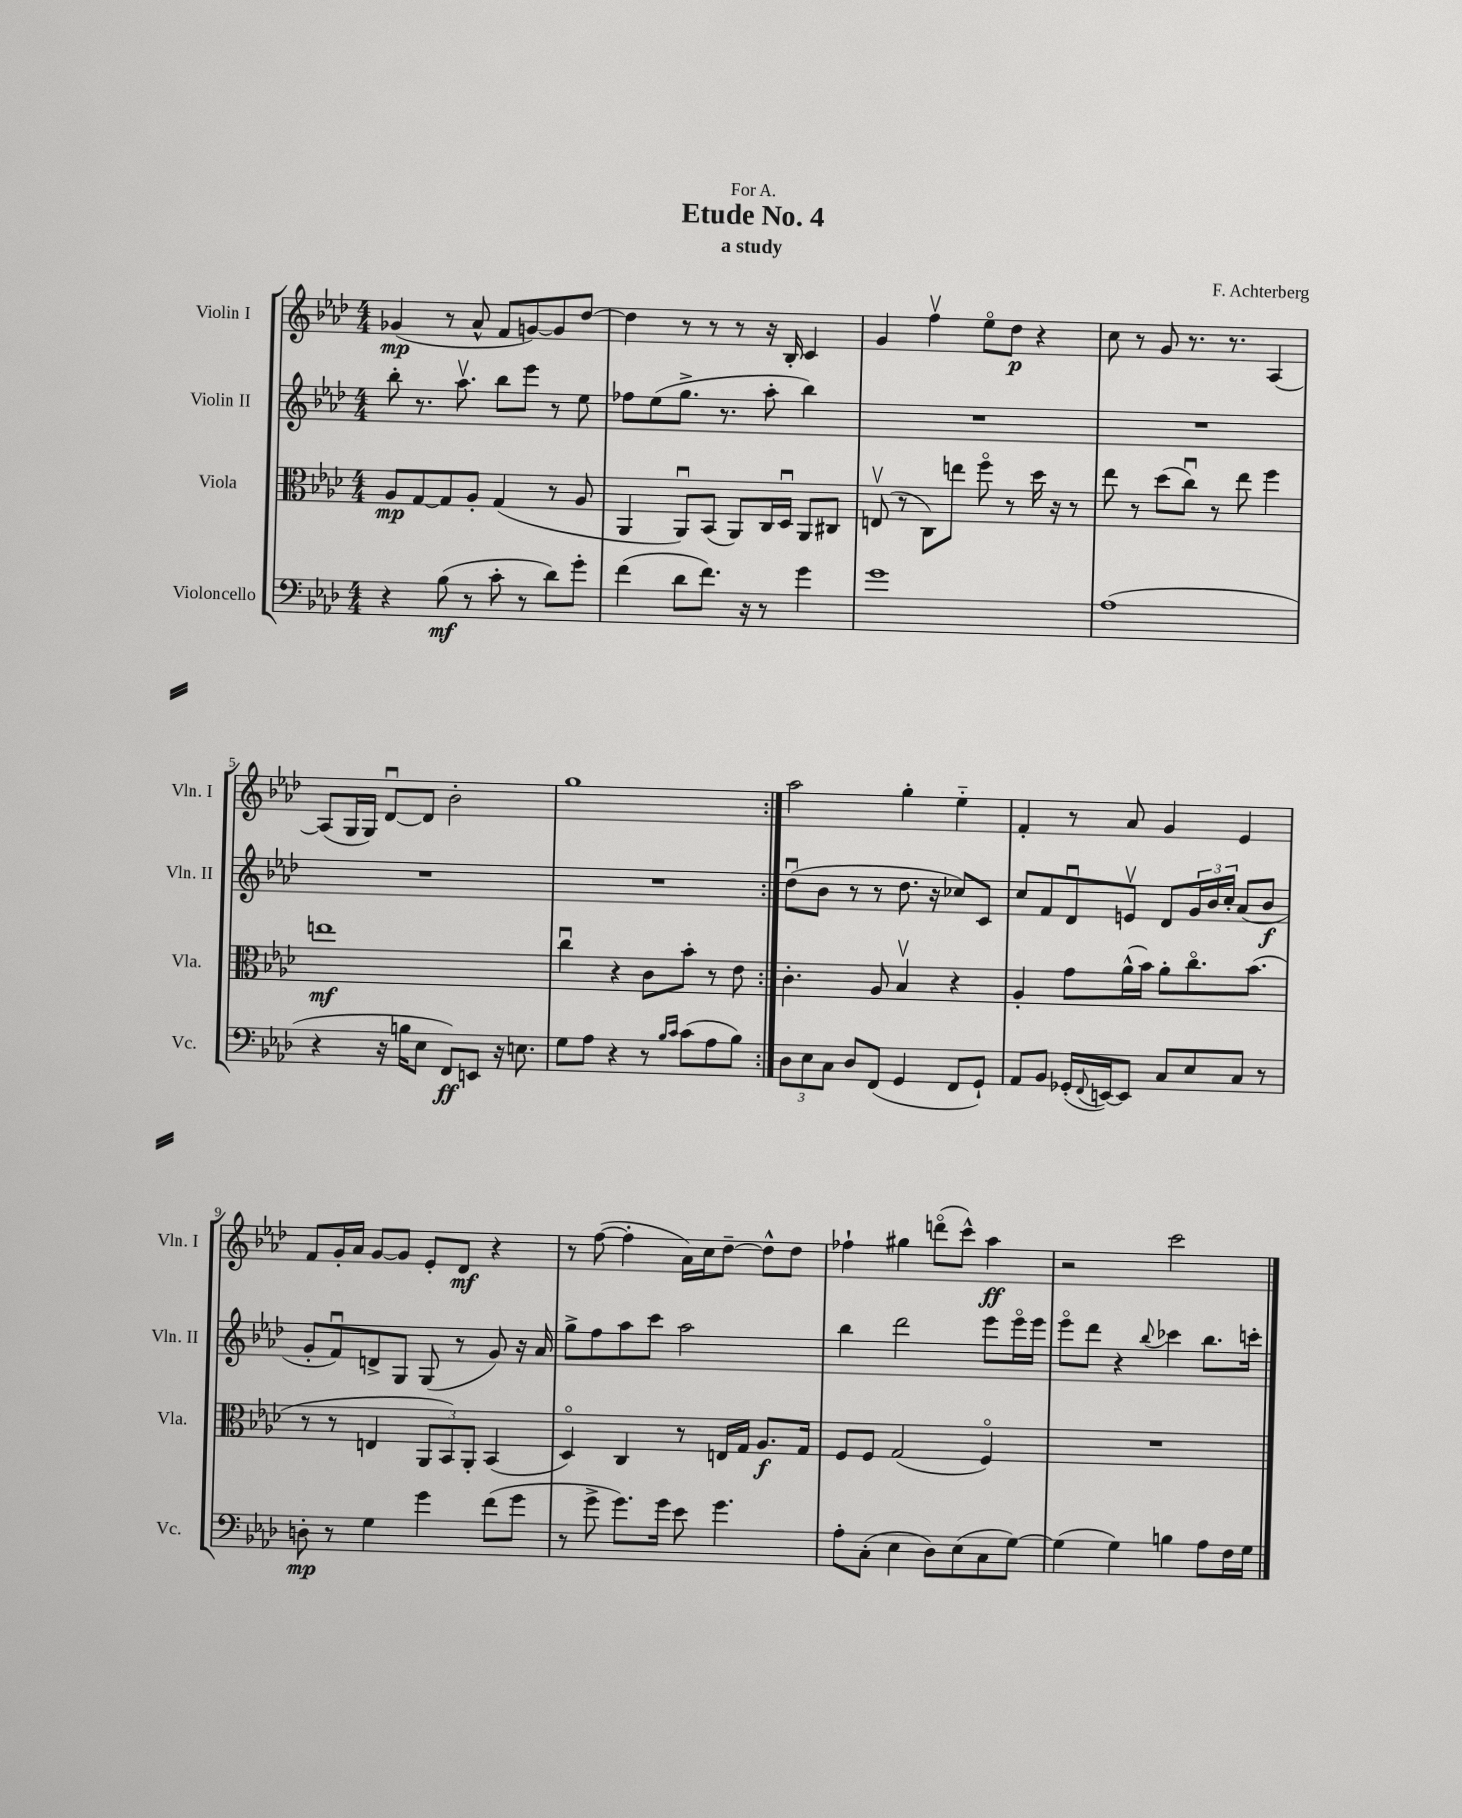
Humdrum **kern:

**kern	**dynam	**kern	**dynam	**kern	**dynam	**kern	**dynam
*part4	*part4	*part3	*part3	*part2	*part2	*part1	*part1
*staff4	*staff4	*staff3	*staff3	*staff2	*staff2	*staff1	*staff1
*I"Violoncello	*	*I"Viola	*	*I"Violin II	*	*I"Violin I	*
*I'Vc.	*	*I'Vla.	*	*I'Vln. II	*	*I'Vln. I	*
*clefF4	*	*clefC3	*	*clefG2	*	*clefG2	*
*k[b-e-a-d-]	*	*k[b-e-a-d-]	*	*k[b-e-a-d-]	*	*k[b-e-a-d-]	*
*M4/4	*	*M4/4	*	*M4/4	*	*M4/4	*
=1	=1	=1	=1	=1	=1	=1	=1
4r	.	8A-/L	mp	8bb-'\	.	(4g-X/	mp
.	.	[8G/	.	8.r	.	.	.
(8B-\	mf	8G/]	.	.	.	8r	.
.	.	.	.	8.aa-v\	.	.	.
8r	.	8A-'/J	.	.	.	8a-^^/	.
8c'\	.	(4G/	.	8bb-\L	.	8f/L	.
8r	.	.	.	8eee-\J	.	[8gn/)	.
8d-\L)	.	8r	.	8r	.	8g/]	.
8g'\J	.	8A-/	.	8ee-\	.	[8dd-/J	.
=2	=2	=2	=2	=2	=2	=2	=2
(4f\	.	4AA-/	.	8ff-X\L	.	4dd-\]	.
.	.	.	.	(8ee-\	.	.	.
8d-\L	.	8AA-u/L)	.	8.gg^\J	.	8r	.
8.f\J)	.	(8BB-/J	.	.	.	8r	.
.	.	.	.	8.r	.	.	.
.	.	8AA-/L)	.	.	.	8r	.
16r	.	.	.	.	.	.	.
8r	.	16C/L	.	8aa-'\	.	16r	.
.	.	16D-u/JJ	.	.	.	16B-'/	.
4g\	.	8AA-/L	.	4bb-\)	.	4c/	.
.	.	8C#X/J	.	.	.	.	.
=3	=3	=3	=3	=3	=3	=3	=3
1g	.	(8Env/	.	1r	.	4g/	.
.	.	8r	.	.	.	.	.
.	.	8C\L)	.	.	.	4ffv\	.
.	.	8een\J	.	.	.	.	.
.	.	8ff\	.	.	.	8ee-\L	.
.	.	8r	.	.	.	8dd-\J	p
.	.	16dd-\	.	.	.	4r	.
.	.	16r	.	.	.	.	.
.	.	8r	.	.	.	.	.
=4	=4	=4	=4	=4	=4	=4	=4
(1A-	.	8ee-\	.	1r	.	8cc\	.
.	.	8r	.	.	.	8r	.
.	.	(8dd-\L	.	.	.	8g/	.
.	.	8ccu\J)	.	.	.	8.r	.
.	.	8r	.	.	.	.	.
.	.	.	.	.	.	8.r	.
.	.	8ee-\	.	.	.	.	.
.	.	4ff\	.	.	.	[4A-/	.
!!LO:LB:g=z
=5	=5	=5	=5	=5	=5	=5	=5
4r	.	1een	mf	1r	.	(8A-/L]	.
.	.	.	.	.	.	16G/L	.
.	.	.	.	.	.	16G/JJ)	.
16r	.	.	.	.	.	[8d-u/L	.
16Bn\KL	.	.	.	.	.	.	.
8E-\J	.	.	.	.	.	8d-/J]	.
8FF/L)	ff	.	.	.	.	2b-'\	.
8EEn/J	.	.	.	.	.	.	.
16r	.	.	.	.	.	.	.
8.En\	.	.	.	.	.	.	.
=6	=6	=6	=6	=6	=6	=6	=6
8G\L	.	4ccu\	.	1r	.	1gg	.
8A-\J	.	.	.	.	.	.	.
4r	.	4r	.	.	.	.	.
8r	.	8c\L	.	.	.	.	.
16qqB-/LL	.	.	.	.	.	.	.
16qqc/JJ	.	.	.	.	.	.	.
(8c\L	.	8b-'\J	.	.	.	.	.
8A-\	.	8r	.	.	.	.	.
8B-\J)	.	8e-\	.	.	.	.	.
=7:|!	=7:|!	=7:|!	=7:|!	=7:|!	=7:|!	=7:|!	=7:|!
12D-\L	.	4.c'\	.	(8dd-u\L	.	2aa-\	.
12E-\	.	.	.	.	.	.	.
.	.	.	.	8b-\J	.	.	.
12C\J	.	.	.	.	.	.	.
8D-/L	.	.	.	8r	.	.	.
(8FF/J	.	8A-/	.	8r	.	.	.
4GG/	.	4B-v/	.	8.dd-\	.	4gg'\	.
.	.	.	.	16r	.	.	.
8FF/L	.	4r	.	8cc-X/L)	.	4ee-\	.
8GG`/J)	.	.	.	8c/J	.	.	.
=8	=8	=8	=8	=8	=8	=8	=8
8AA-/L	.	4A-'/	.	8cc/L	.	4f'/	.
8BB-/J	.	.	.	8f/	.	.	.
(16GG-X'/LL	.	8g\L	.	8d-u/	.	8r	.
8qqFF/	.	.	.	.	.	.	.
[16EEn/J)	.	.	.	.	.	.	.
8EE/J]	.	(16a-^^\L	.	8env/J	.	8a-/	.
.	.	16b-\JJ)	.	.	.	.	.
8C/L	.	8a-'\L	.	8d-/L	.	4g/	.
8E-/	.	8.cc\	.	24g/L	.	.	.
.	.	.	.	24b-/	.	.	.
.	.	.	.	24cc'/JJ	.	.	.
8C/J	.	.	.	(8a-/L	.	4e-/	.
.	.	(8.b-\J	.	.	.	.	.
8r	.	.	.	8b-/J	f	.	.
!!LO:LB:g=z
=9	=9	=9	=9	=9	=9	=9	=9
8Dn'\	mp	8r	.	8g'/L	.	8f/L	.
8r	.	8r	.	8fu/)	.	16g'/L	.
.	.	.	.	.	.	16a-/JJ	.
4G\	.	4En/	.	8dn^/	.	[8g/L	.
.	.	.	.	8G/J	.	8g/J]	.
4g\	.	12AA-/L	.	(8G/	.	8e-'/L	.
.	.	12BB-/)	.	.	.	.	.
.	.	.	.	8r	.	8d-/J	mf
.	.	12AA-'/J	.	.	.	.	.
(8f\L	.	(4BB-/	.	8g/)	.	4r	.
8g\J	.	.	.	16r	.	.	.
.	.	.	.	16a-/	.	.	.
=10	=10	=10	=10	=10	=10	=10	=10
8r	.	4D-/)	.	8gg^\L	.	8r	.
8g^\	.	.	.	8ff\	.	([8ff\	.
8.g\L)	.	4C/	.	8aa-\	.	4ff'\]	.
.	.	.	.	8ccc\J	.	.	.
16g\Jk	.	.	.	.	.	.	.
8e-\	.	8r	.	2aa-\	.	16a-\LL)	.
.	.	.	.	.	.	16cc\J	.
4.g\	.	16En/LL	.	.	.	[8dd-~\J	.
.	.	16G/JJ	.	.	.	.	.
.	.	8.A-/L	f	.	.	8dd-^^\L]	.
.	.	.	.	.	.	8dd-\J	.
.	.	16G/Jk	.	.	.	.	.
=11	=11	=11	=11	=11	=11	=11	=11
8A-'\L	.	8F/L	.	4bb-\	.	4ff-X`\	.
(8C'\J	.	8F/J	.	.	.	.	.
4E-\	.	(2G/	.	2ddd-\	.	4gg#X\	.
8D-\L)	.	.	.	.	.	(8dddn\L	.
(8E-\	.	.	.	.	.	8ccc^^\J)	.
8C\	.	4F/)	.	8eee-\L	.	4aa-\	ff
[8G\J)	.	.	.	16eee-\L	.	.	.
.	.	.	.	16eee-\JJ	.	.	.
=12	=12	=12	=12	=12	=12	=12	=12
(4G\]	.	1r	.	8eee-\L	.	2r	.
.	.	.	.	8ddd-\J	.	.	.
4G\)	.	.	.	4r	.	.	.
.	.	.	.	8qqbb-/	.	.	.
4Bn\	.	.	.	4ccc-X\	.	2ccc\	.
8A-\L	.	.	.	8.bb-\L	.	.	.
16F\L	.	.	.	.	.	.	.
16G\JJ	.	.	.	16cccn'\Jk	.	.	.
==	==	==	==	==	==	==	==
*-	*-	*-	*-	*-	*-	*-	*-
